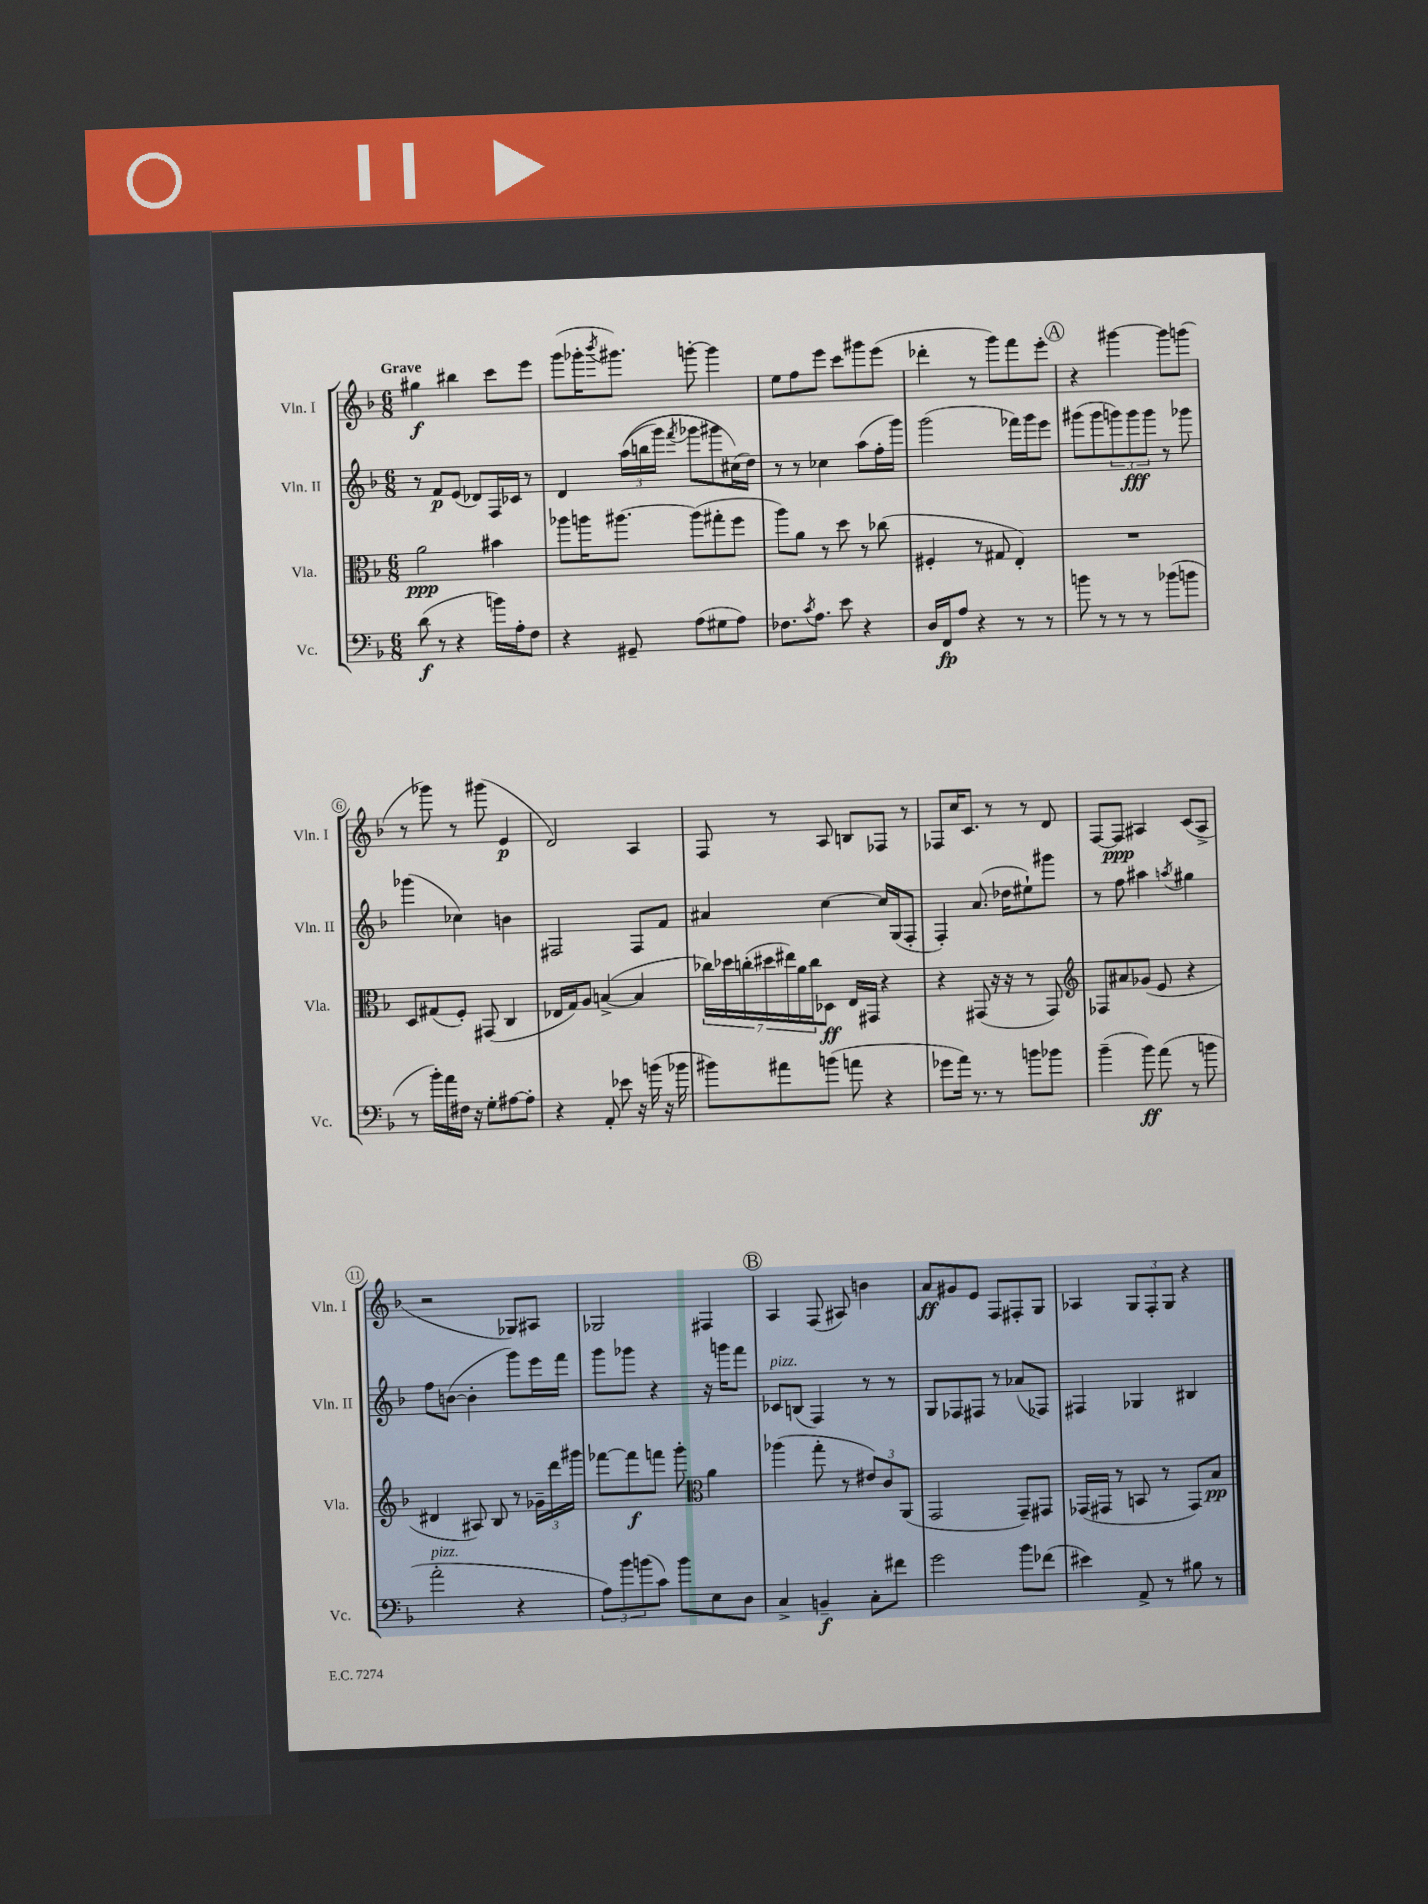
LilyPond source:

<<
\new StaffGroup <<
\new Staff = "s0" \with { instrumentName = "Vln. I" shortInstrumentName = "Vln. I" } {
    \clef treble \key f \major \numericTimeSignature \time 6/8 \tempo "Grave"
    gis''4\f bis''4 c'''8 e'''8 |
    g'''8( ges'''16-. \acciaccatura { bes'''8 } gis'''8.) g'''8~-. g'''4 |
    e''8 f''8 e'''8 c'''8 gis'''8 e'''8( |
    des'''4-. r8 g'''8) f'''8 e'''8-. |
    \mark \markup { \circle "A" } r4 gis'''4~ gis'''8 g'''8( |
    r8 ges'''8) r8 gis'''8( e'4\p |
    d'2) a4 |
    f8 r8 a8 b8 fes8 r8 |
    fes8 c''16 c'8. r8 r8 d'8 |
    f8~ f8\ppp ais4 c'8( ais8-> |
    r2 ges8) ais8 |
    ges2 fis4 |
    \mark \markup { \circle "B" } a4 f8( ais8) b'4 |
    a'8\ff gis'8 e'8 f8 fis8-. g8 |
    aes4 \tuplet 3/2 { g8 f8-. g8 } r4 \bar "|." |
}
\new Staff = "s1" \with { instrumentName = "Vln. II" shortInstrumentName = "Vln. II" } {
    \clef treble \key f \major \numericTimeSignature \time 6/8
    r8 f'8\p e'8( des'8) f16 ces'16 r8 |
    d'4 \tuplet 3/2 { a''16(\( b''16 g'''16) } \acciaccatura { f'''8 } ges'''8 gis'''8 cis''16(\) d''16) |
    r8 r8 ces''4 a''8( f''16-. g'''16) |
    g'''2( fes'''16) g'''16 e'''8 |
    \mark \markup { \circle "A" } gis'''8( gis'''8 \tuplet 3/2 { g'''8) g'''8\fff g'''8 } r8 ges'''8 |
    ges'''4( ces''4) b'4 |
    fis2 fis8 f'8 |
    ais'4 c''4~ c''16 g16( f8-. |
    f4-.) a'8.( des''16 eis''8-!) gis'''8 |
    r8 f''8 ais''4 \acciaccatura { a''8 } gis''4 |
    f''8 b'8~( b'4-. g'''8) e'''16 f'''16 |
    g'''8 ges'''8 r4 r16 g'''16 f'''8 |
    \mark \markup { \circle "B" } ces'8^\markup { \italic "pizz." } b8( f4) r8 r8 |
    g8 fes8 fis8 r8 aes'8( fes8) |
    fis4 ges4 bis4 \bar "|." |
}
\new Staff = "s2" \with { instrumentName = "Vla." shortInstrumentName = "Vla." } {
    \clef alto \key f \major \numericTimeSignature \time 6/8
    a'2\ppp bis'4 |
    aes''8 a''16 ais''8.~ ais''8( gis''8-. f''8 |
    a''8) a'8 r8 d''8 r8 ces''8( |
    fis4-. r8 gis8 e4-.) |
    \mark \markup { \circle "A" } R2. |
    d8 gis8( f8-.) gis,8( c4 |
    ees16 g16) a8 b4~->( b4 |
    \tuplet 7/4 { ces''16) des''16 c''16-.( dis''16 eis''16) a'16 c''16 } des8\ff e16 gis,16 r4 |
    r4 gis,8( r16 r16 r8 gis,8) |
    \clef treble fes8 ais'8 ges'8( e'8 r4 |
    dis'4 ais8) bes8 r8 \tuplet 3/2 { ges'16-- d'''16 gis'''16 } |
    fes'''8~ fes'''8\f f'''8 g'''8-. \clef alto a'4 |
    \mark \markup { \circle "B" } aes''4( g''8-. r8 \tuplet 3/2 { eis'8) c'8 a,8( } |
    g,2 g,8--) gis,8 |
    ges,16( gis,16 r8 b,8 r8 gis,8) bes8\pp \bar "|." |
}
\new Staff = "s3" \with { instrumentName = "Vc." shortInstrumentName = "Vc." } {
    \clef bass \key f \major \numericTimeSignature \time 6/8
    d'8\f( r8 r4 b'16) a16-. f8 |
    r4 gis,8-- a8( gis8 a8) |
    fes8. \acciaccatura { c'8 } a8. e'8 r4 |
    d16 f,16\fp a8 r4 r8 r8 |
    \mark \markup { \circle "A" } b'8 r8 r8 r8 bes'8( b'8 |
    r8 bes'16-.) a'16 fis16 r16 g8-. ais8~ ais8-. |
    r4 a,8-. ees'8 r16 b'16( r16 bes'16 |
    bis'8) ais'8 b'8( a'8 r4 |
    ges'8 a'16) r8. r8 b'8 bes'8 |
    bes'4--( bes'8\ff) a'8( r8 b'8 |
    a'2-.^\markup { \italic "pizz." } r4 |
    \tuplet 3/2 { a8) bes'8 b'8( } c'8) b'8 e8 d8 |
    \mark \markup { \circle "B" } c4-> b,4--\f c8-. fis'8 |
    g'2 bes'8 fes'8( |
    eis'4) a,8-> r8 bis8 r8 \bar "|." |
}
>>
>>
\layout { \context { \Score \override BarNumber.stencil = #(make-stencil-circler 0.1 0.3 ly:text-interface::print) } }
